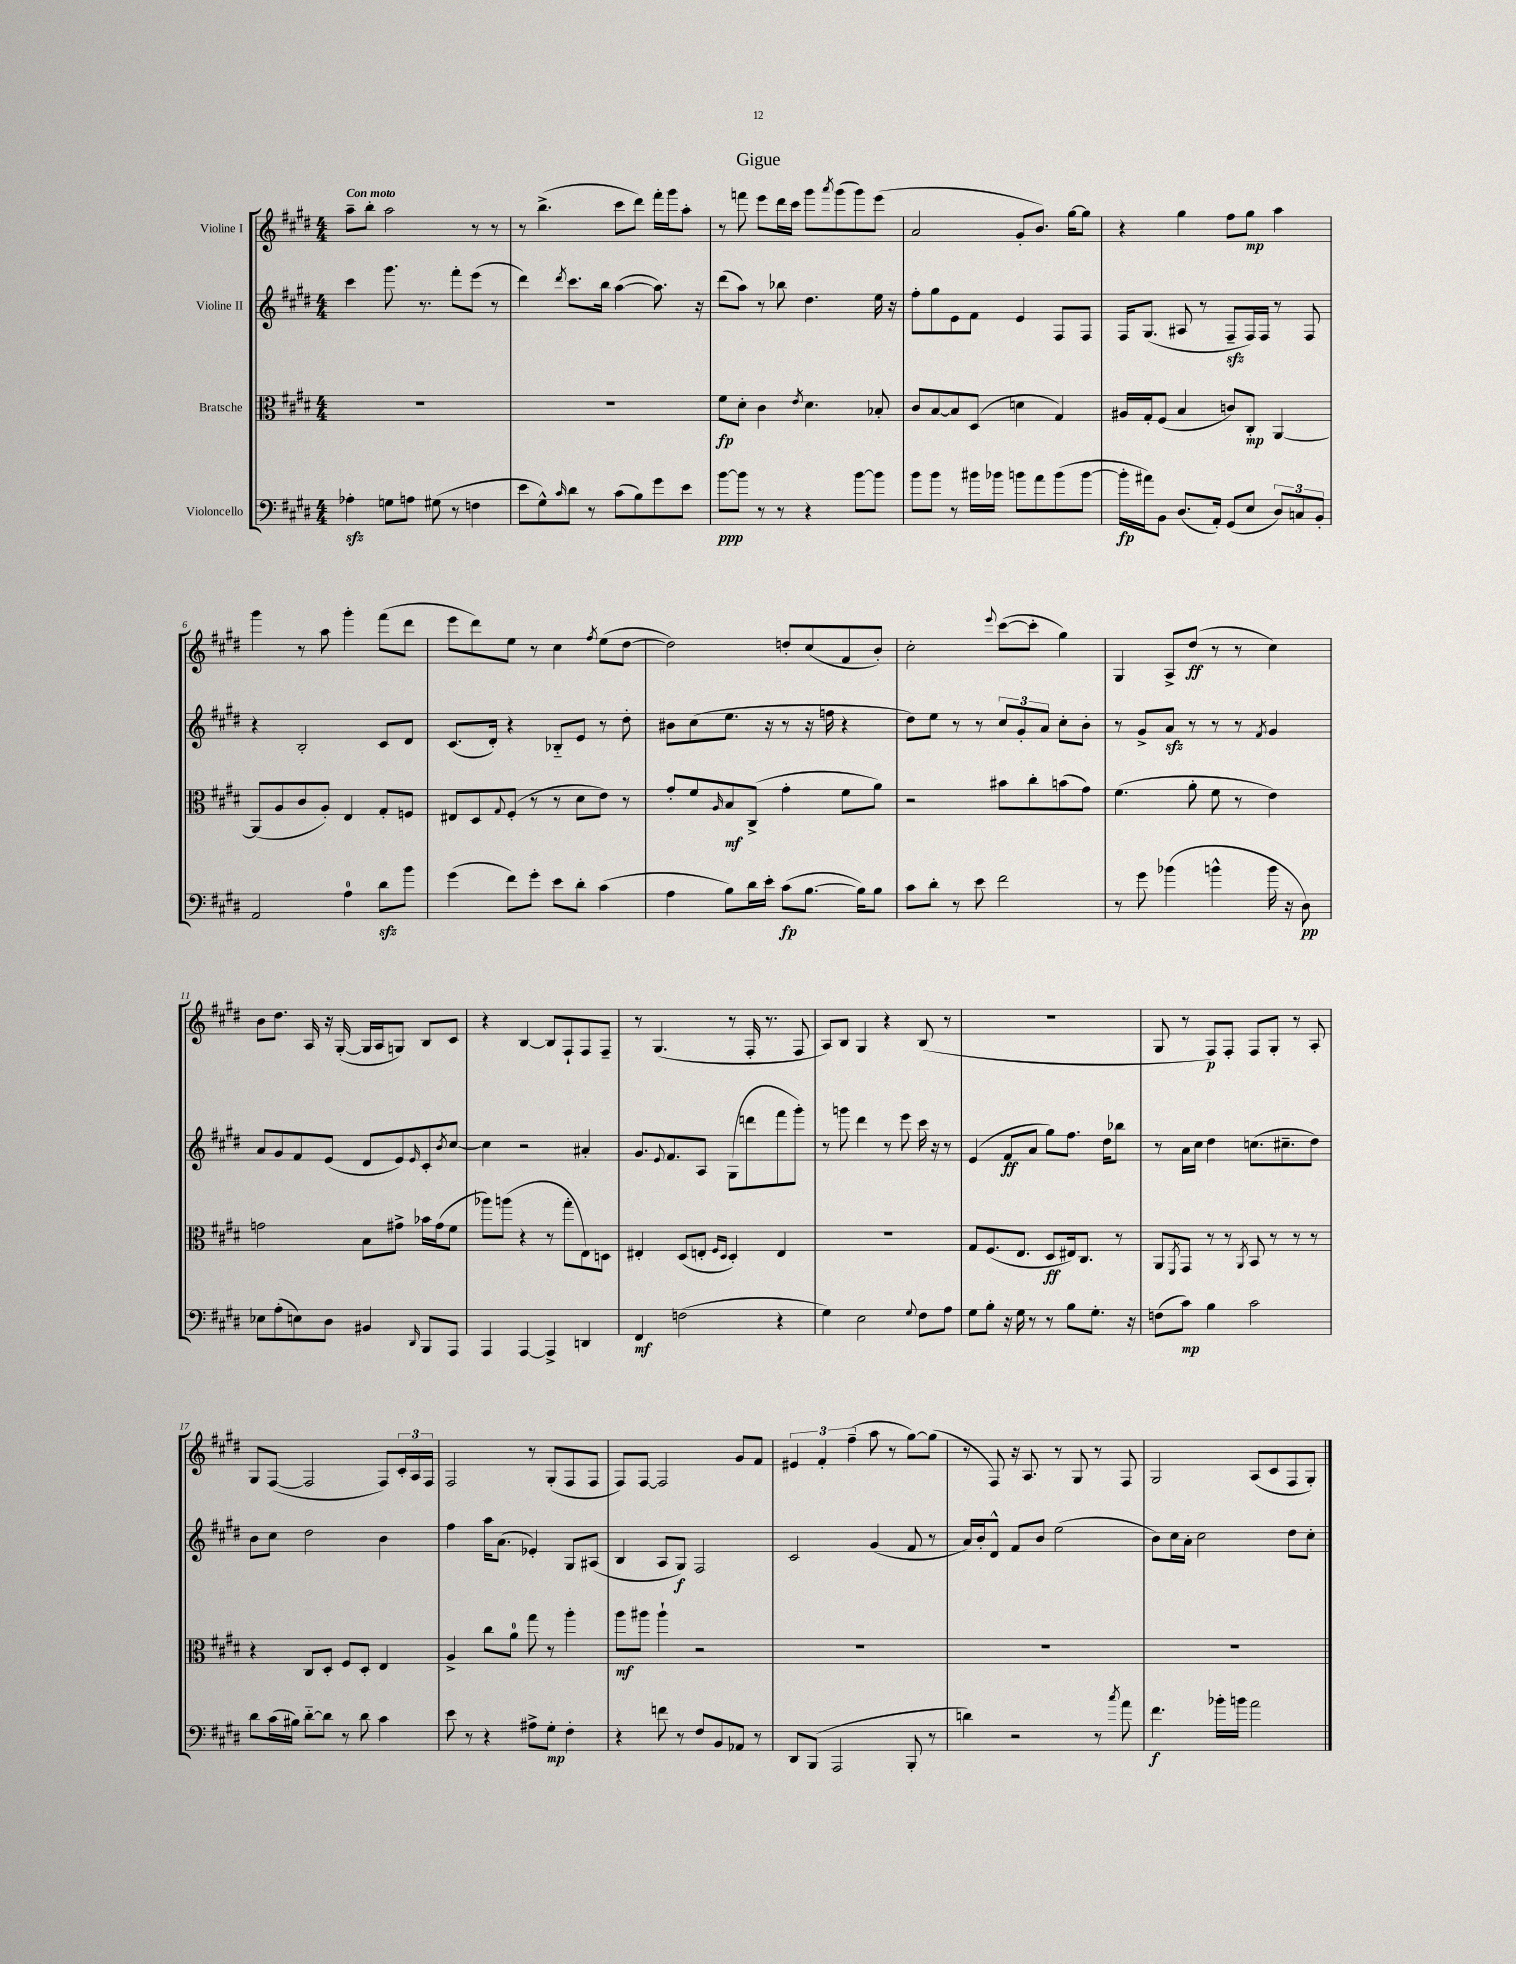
\header { title = "Gigue" }
<<
\new StaffGroup <<
\new Staff = "s0" \with { instrumentName = "Violine I" } {
    \clef treble \key e \major \numericTimeSignature \time 4/4 \tempo "Con moto"
    a''8-- b''8-. a''2 r8 r8 |
    r8 b''4.->( cis'''8 dis'''8) fis'''16-. gis'''16 a''8-. |
    r8 f'''8 e'''8 dis'''16 cis'''16 gis'''8 \acciaccatura { a'''8 } gis'''8( gis'''8) e'''8( |
    a'2 gis'8-. b'8.) gis''16~ gis''8 |
    r4 gis''4 fis''8 gis''8\mp a''4 |
    gis'''4 r8 a''8 gis'''4-. fis'''8( dis'''8 |
    e'''8 dis'''8) e''8 r8 cis''4 \acciaccatura { fis''8 } e''8( dis''8~ |
    dis''2) d''8-. cis''8( fis'8 b'8-.) |
    cis''2-. \appoggiatura { e'''8 } cis'''8~( cis'''8-. gis''4) |
    gis4 a8-> dis''8\ff( r8 r8 cis''4) |
    b'8 dis''8. a16 r16 gis16~-.( gis16 a16 g8) b8 cis'8 |
    r4 b4~ b8 fis8-! fis8 fis8-- |
    r8 gis4.( r8 fis16-. r8. fis8 |
    a8) b8 gis4 r4 b8( r8 |
    R1 |
    gis8 r8 fis8\p) fis8-. fis8 gis8-. r8 a8-. |
    gis8 fis8~( fis2 fis8) \tuplet 3/2 { cis'16-. a16 fis16 } |
    fis2 r8 gis8-.( fis8 fis8 |
    fis8) fis8~ fis2 gis'8 fis'8 |
    \tuplet 3/2 { eis'4 fis'4-. fis''4--( } a''8 r8 gis''8~) gis''8( |
    r8 fis8) r16 a8. r8 gis8 r8 fis8 |
    gis2 a8( cis'8 fis8 gis8-.) \bar "|." |
}
\new Staff = "s1" \with { instrumentName = "Violine II" } {
    \clef treble \key e \major \numericTimeSignature \time 4/4
    cis'''4 gis'''8. r8. fis'''8-. e'''8( r8 |
    dis'''4) \acciaccatura { dis'''8 } cis'''8. b''16 a''4~( a''8.) r16 |
    dis'''8( a''8) r8 bes''8 dis''4. e''16 r16 |
    fis''8-. gis''8 e'8 fis'8 e'4 fis8 fis8 |
    fis16 gis8.( ais8 r8 fis8--\sfz fis16) fis16 r8 fis8 |
    r4 b2-. cis'8 dis'8 |
    cis'8.( dis'16-.) r4 bes8-_ e'8 r8 dis''8-. |
    bis'8 cis''8( e''8. r16 r8 r16 f''16 r4 |
    dis''8) e''8 r8 r8 \tuplet 3/2 { cis''8 gis'8-. a'8 } cis''8-. b'8-. |
    r8 gis'8-> a'8\sfz r8 r8 r8 \acciaccatura { fis'8 } gis'4 |
    a'8 gis'8 fis'8 e'8( dis'8 e'8) \grace { e'16 } cis'8-. \acciaccatura { b'8 } cis''8~ |
    cis''4 r2 ais'4-. |
    gis'8. \appoggiatura { e'8 } fis'8. a8 gis8( d'''8 fis'''8 gis'''8-.) |
    r8 g'''8 dis'''4 r8 e'''8 cis'''16 r16 r8 |
    e'4( fis'8\ff a'8 gis''8) fis''8. dis''16 bes''8 |
    r8 a'16 cis''16 dis''4 c''8.( cis''8.-- dis''8) |
    b'8 cis''8 dis''2 b'4 |
    fis''4 a''16 a'8.( ees'4-.) gis8 ais8( |
    b4 a8 gis8\f) fis2 |
    cis'2 gis'4( fis'8 r8 |
    a'16) b'16-. dis'8-^ fis'8 b'8 e''2( |
    b'8) cis''16 a'16-. cis''2 dis''8 cis''8-. \bar "|." |
}
\new Staff = "s2" \with { instrumentName = "Bratsche" } {
    \clef alto \key e \major \numericTimeSignature \time 4/4
    R1 |
    R1 |
    fis'8\fp dis'8-. cis'4 \acciaccatura { e'8 } dis'4. bes8-. |
    cis'8 b8~ b8 dis8( d'4 gis4) |
    ais16 gis16-. fis8( b4 c'8) cis8-.\mp a,4~ |
    a,8( a8 cis'8 a8-.) e4 gis8-. f8 |
    eis8 dis8 \appoggiatura { gis8 } fis8-.( r8 r8 dis'8 e'8) r8 |
    gis'8-. fis'8 \grace { a16 } b8\mf cis8->( gis'4-. fis'8 a'8) |
    r2 bis'8 cis''8-. b'8( gis'8) |
    fis'4.( a'8-. fis'8 r8 e'4) |
    g'2 b8 gis'8-> bes'16 gis'16( fis'8 |
    aes''8) a''8( r4 r8 gis''8-. e8) d8 |
    eis4-. dis8( e8-. \grace { fis16 dis16 } dis4-.) e4 |
    R1 |
    gis8 fis8.( e8. dis8\ff eis16) cis8. r8 |
    a,8 \acciaccatura { fis,8 } gis,8 r8 r8 \acciaccatura { a,8 } b,8 r8 r8 r8 |
    r4 cis8 dis8-. fis8 dis8-. e4 |
    a4-> cis''8 a'8-0 gis''8 r8 a''4-. |
    a''8\mf ais''8 ais''4-! r2 |
    R1 |
    R1 |
    R1 \bar "|." |
}
\new Staff = "s3" \with { instrumentName = "Violoncello" } {
    \clef bass \key e \major \numericTimeSignature \time 4/4
    aes4-.\sfz g8 a8 gis8( r8 f4 |
    e'8 gis8-^) \grace { cis'16 } dis'8 r8 cis'8( b8) gis'8 e'8 |
    b'8~\ppp b'8 r8 r8 r4 b'8~ b'8 |
    b'8 b'8 r8 bis'16 bes'16 b'8 a'8 b'8( b'8~ |
    b'16-.\fp ais'16) b,8 dis8.( a,16-.) gis,8( e8 \tuplet 3/2 { dis8) c8 b,8-. } |
    a,2 a4-0 dis'8\sfz b'8 |
    gis'4( fis'8) gis'8-. e'8 dis'8-. cis'4( |
    a4 b8) dis'16 e'16-. cis'8\fp( b8.~ b16) b8 |
    cis'8 dis'8-. r8 e'8 fis'2 |
    r8 gis'8 bes'4( b'4-^ b'16 r16 dis8\pp) |
    ees8 a8-.( e8) dis8 bis,4 \grace { dis,16 } b,,8 a,,8 |
    a,,4 a,,4~ a,,4-> d,4 |
    fis,4\mf f2( r4 |
    gis4) e2 \appoggiatura { gis8 } fis8 a8 |
    gis8 b8-. r16 gis16 r8 r8 b8 gis8.-. r16 |
    f8( cis'8\mp) b4 cis'2 |
    dis'8 cis'16( bis16) dis'8~-_ dis'8 r8 dis'8 cis'4 |
    e'8 r8 r4 ais8-> gis8-.\mp fis4-. |
    r4 f'8 r8 fis8 b,8 aes,8 r8 |
    dis,8 b,,8( a,,2 b,,8-. r8 |
    d'4) r2 r8 \acciaccatura { cis''8 } a'8 |
    fis'4.\f bes'16-. b'16 a'2 \bar "|." |
}
>>
>>
